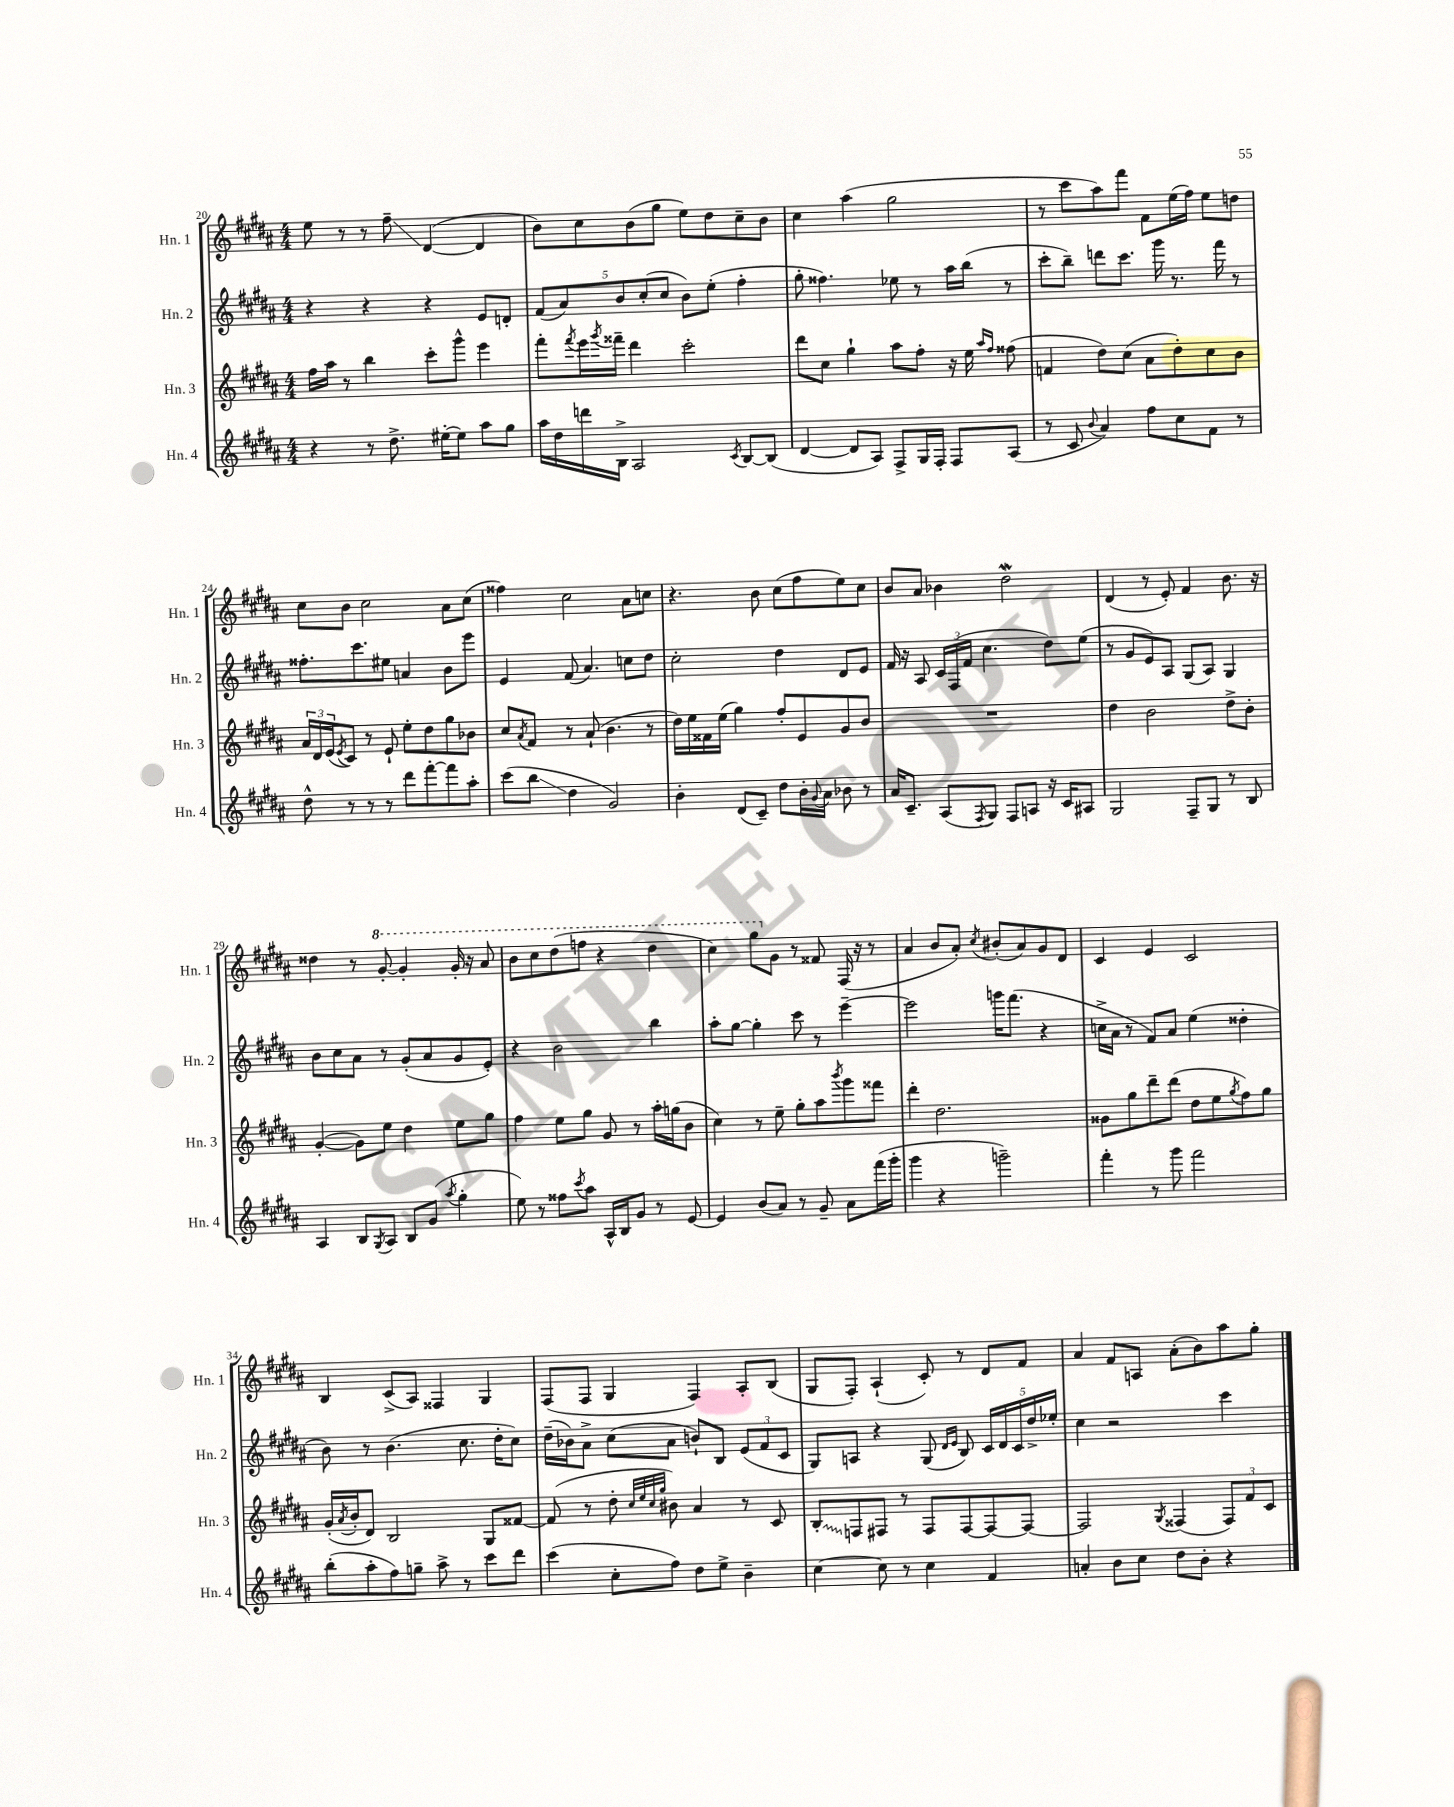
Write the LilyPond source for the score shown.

<<
\new StaffGroup <<
\new Staff = "s0" \with { instrumentName = "Hn. 1" shortInstrumentName = "Hn. 1" } {
    \clef treble \key b \major \numericTimeSignature \time 4/4
    e''8 r8 r8 fis''8--\glissando dis'4~( dis'4 |
    b'8) cis''8 b'8( gis''8 e''8) dis''8 cis''8-- b'8 |
    cis''4 ais''4( gis''2 |
    r8 cis'''8 ais''8) fis'''8 fis'8 e''16( fis''16) e''8 d''8 |
    cis''8 b'8 cis''2 ais'8 cis''8( |
    fisis''4) cis''2 ais'8 c''8 |
    r4. b'8 cis''8( fis''8 e''8) cis''8 |
    b'8 ais'8 bes'4 dis''2\mordent |
    dis'4( r8 e'8-.) fis'4 b'8. r16 |
    disis''4 r8 \ottava #1 gis''8~-. gis''4-. gis''16-. r16 ais''8 |
    b''8 cis'''8 dis'''8( f'''8 r4 dis'''4 |
    cis'''4) gis'''8 \ottava #0 gis'8 r8 fisis'8 fis16( r16 r8 |
    ais'4 b'8 ais'8-.) \acciaccatura { cis''8 } bis'8-.( ais'8) gis'8 dis'8 |
    cis'4 e'4 cis'2 |
    b4 cis'8->( ais8) fisis4 gis4 |
    fis8( fis8 gis4 fis4) ais8-. b8( |
    gis8 fis8-.) ais4-!( cis'8-.) r8 dis'8 fis'8 |
    ais'4 fis'8 a8 ais'8-.( b'8) ais''8 gis''8-. \bar "|." |
}
\new Staff = "s1" \with { instrumentName = "Hn. 2" shortInstrumentName = "Hn. 2" } {
    \clef treble \key b \major \numericTimeSignature \time 4/4
    r4 r4 r4 e'8 d'8-. |
    \tuplet 5/4 { fis'8( ais'8) b'8 cis''8-.( cis''8 } b'8) e''8-.( fis''4-. |
    gis''8-. fisis''4.) ees''8 r8 ais''16 b''16( r8 |
    cis'''8-. b''8--) d'''8 cis'''8. gis'''16 r8. fis'''16 r8 |
    fisis''8.-. cis'''8. eis''8 a'4 b'8 e'''8 |
    e'4 fis'8( ais'4.) c''8 dis''8 |
    cis''2-. dis''4 dis'8 e'8 |
    fis'16 r16 ais8 \tuplet 3/2 { cis'16 fis16( fis'16 } cis''4. dis''8) e''8( |
    r8 gis'8 e'8) ais8 gis8( ais8) gis4 |
    b'8 cis''8 ais'8 r8 gis'8-.( ais'8 gis'8 e'8-.) |
    r4 b'2 b''4 |
    ais''8-. gis''8~ gis''4-. cis'''8 r8 e'''4~-- |
    e'''2 g'''16 fis'''8.( r4 |
    c''16-> ais'16 r8 fis'8) ais'8 e''4( disis''4-. |
    b'8) r8 b'4.( cis''8. dis''16-. cis''8) |
    dis''16--( bes'16) ais'8-> cis''8( ais'8 b'8-!) b8 \tuplet 3/2 { e'8( fis'8 cis'8 } |
    gis8) a8 r4 gis8( \grace { dis'16 e'16 } b8) \tuplet 5/4 { cis'16 dis'16 cis'16 dis''16-> ees''16-. } |
    cis''4 r2 cis'''4 \bar "|." |
}
\new Staff = "s2" \with { instrumentName = "Hn. 3" shortInstrumentName = "Hn. 3" } {
    \clef treble \key b \major \numericTimeSignature \time 4/4
    fis''16 ais''16 r8 b''4 cis'''8-. gis'''8-^ e'''4 |
    fis'''8-. \acciaccatura { fis'''8 } e'''16 \acciaccatura { gis'''8 } fisis'''16-- dis'''4 cis'''2-. |
    dis'''8 cis''8 gis''4-! ais''8 fis''8-. r16 e''16 \grace { ais''16 fis''16 } fisis''8( |
    f'4 dis''8) cis''8( ais'8 dis''8-.) cis''8 b'8 |
    \tuplet 3/2 { ais'16 dis'16 e'16( } \acciaccatura { e'8 } cis'8) r8 e'8-! e''8-. dis''8 gis''8 bes'8 |
    cis''8 \acciaccatura { ais'8 } fis'8 r8 ais'8-!( b'4. r8 |
    dis''16) e''16 fisis'16 e''16( gis''4) fis''8-. e'8 gis'8 b'8 |
    R1 |
    dis''4 b'2 dis''8-> b'8-. |
    gis'4~-.( gis'8) e''8 dis''4 e''8 gis''8 |
    fis''4 e''8 gis''8 gis'8 r8 ais''16-. g''16( b'8 |
    cis''4) r8 e''8-- gis''8-. ais''8 \acciaccatura { b'''8 } gis'''8 fisis'''8 |
    dis'''4-. dis''2. |
    gisis'8 gis''8 dis'''8-- dis'''8( dis''8 e''8 \acciaccatura { gis''8 } fis''8) gis''8 |
    gis'16-.( \acciaccatura { ais'8 } b'16-. dis'8) b2 gis8 fisis'8~ |
    fisis'8( r8 dis''8-. \grace { cis''32 e''32 cis''32 gis''32 } bis'8) ais'4 r8 cis'8 |
    \once \override Glissando.style = #'zigzag b8-.\glissando f8 fis8 r8 fis8 fis8~ fis8~ fis8~ |
    fis2 \acciaccatura { gis8 } fisis4( \tuplet 3/2 { fisis8) fis'8 cis'8 } \bar "|." |
}
\new Staff = "s3" \with { instrumentName = "Hn. 4" shortInstrumentName = "Hn. 4" } {
    \clef treble \key b \major \numericTimeSignature \time 4/4
    r4 r8 dis''8.-> eis''16~-. eis''8 ais''8 gis''8 |
    ais''16 dis''16 d'''16 b16-> ais2 \acciaccatura { cis'8 } b8~ b8( |
    dis'4~ dis'8 ais8) fis8-> gis16 fis16-. fis8 ais8( |
    r8 cis'8 \appoggiatura { b'8 } ais'4) fis''8 cis''8 fis'8 r8 |
    dis''8-^ r8 r8 r8 dis'''8 fis'''8~-. fis'''8 ais''8-. |
    cis'''8( b''8\glissando dis''4 gis'2) |
    b'4-. dis'8( cis'8--) dis''8 b'16-. \appoggiatura { gis'8 } ais'16 bes'8 r8 |
    ais'16 cis'8.-- ais8( \acciaccatura { fis8 } gis8) fis8 a8 r16 cis'16 ais8 |
    gis2 fis8-- gis8 r8 b8 |
    ais4 b8 \acciaccatura { gis8 } ais8 b8 gis'8( \acciaccatura { ais''8 } gis''4-. |
    e''8) r8 fisis''8 \acciaccatura { cis'''8 } ais''8 ais16-^ b16 gis'8 r8 e'8~ |
    e'4 b'8( ais'8) r8 gis'8-- ais'8 fis'''16( gis'''16-. |
    gis'''4 r4 g'''2--) |
    fis'''4-. r8 gis'''8 fis'''2 |
    b''8-.( ais''8-. fis''8) g''8-- ais''8-> r8 cis'''8 dis'''8 |
    cis'''4( cis''8-. fis''8) dis''8 e''8-> b'4-- |
    cis''4~ cis''8 r8 cis''4 fis'4 |
    a'4-. b'8 cis''8 dis''8 b'8-. r4 \bar "|." |
}
>>
>>
\layout { \context { \Score currentBarNumber = #20 } }
